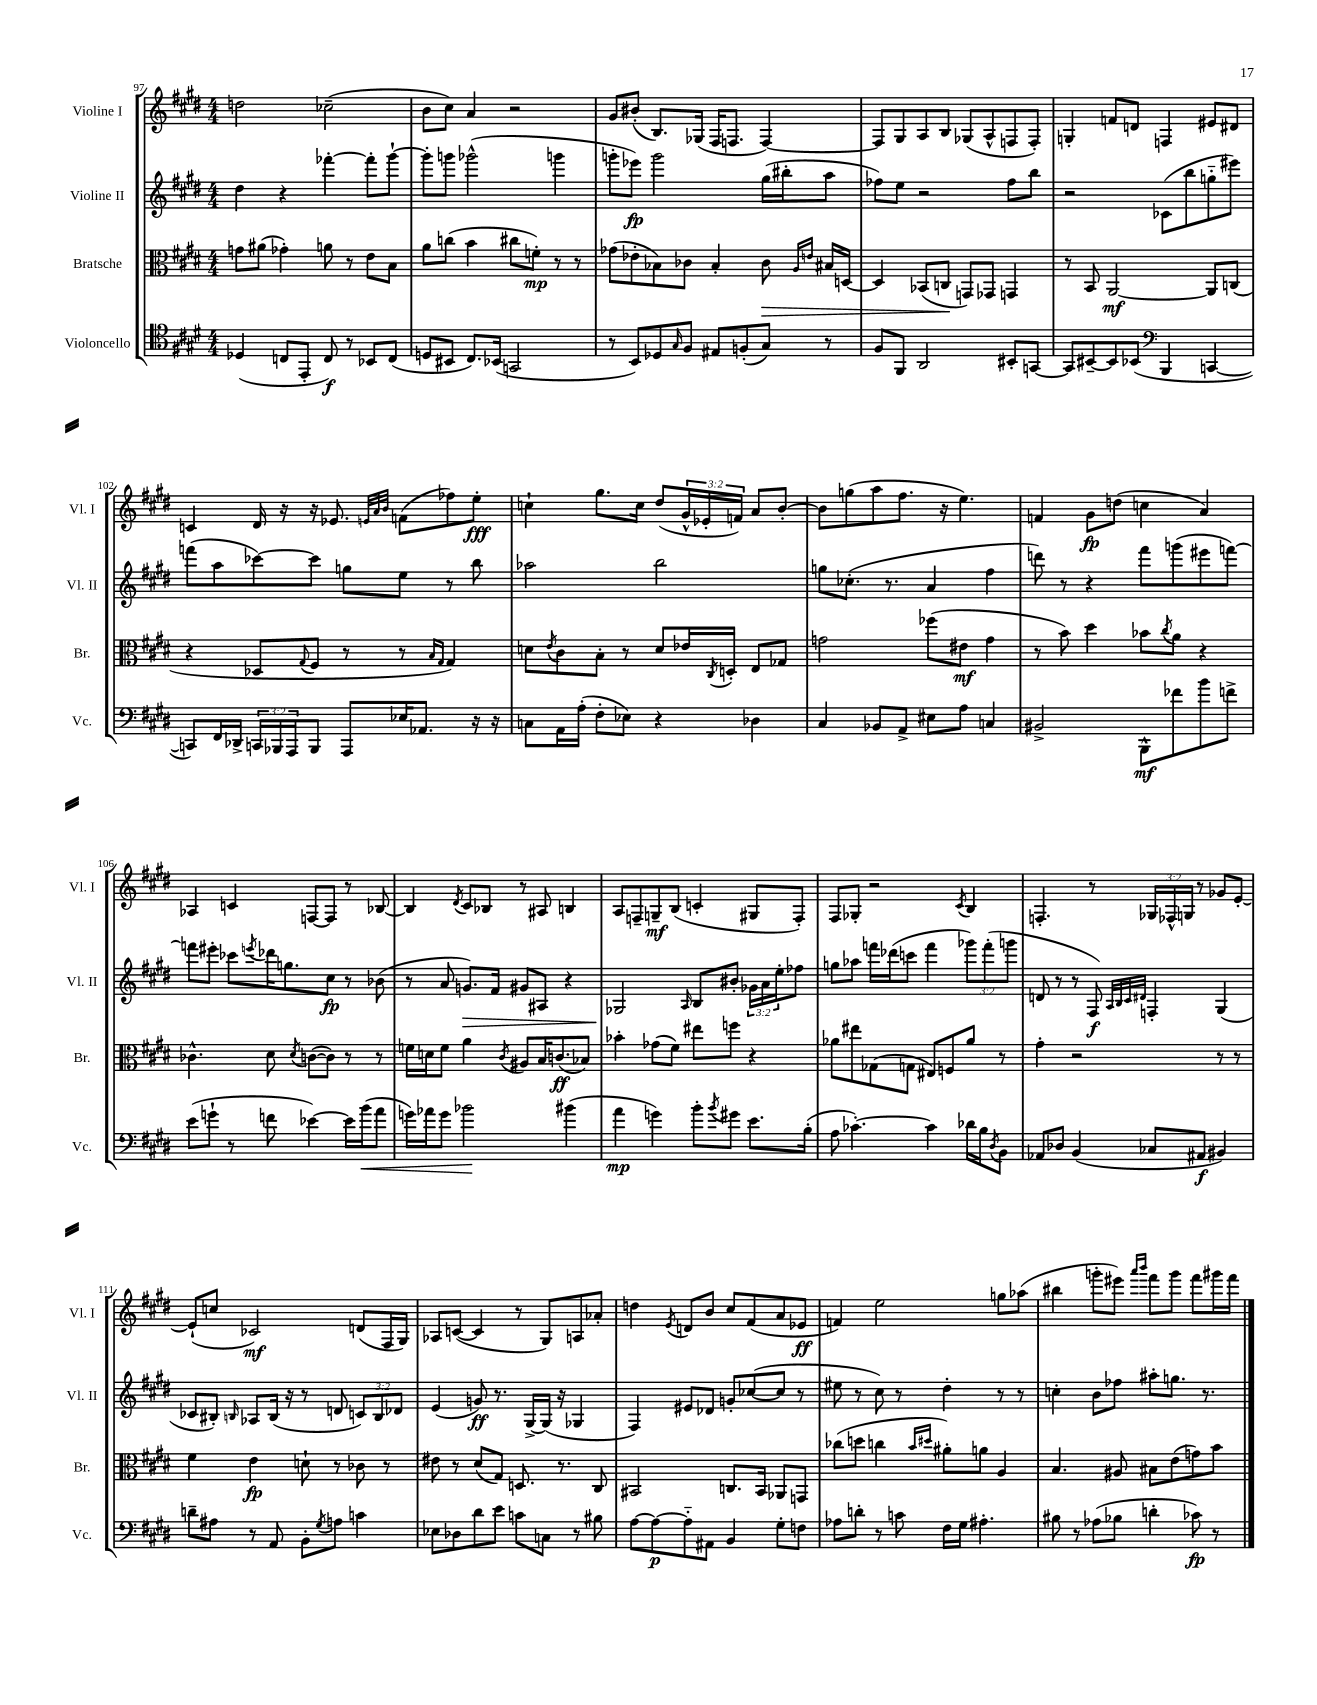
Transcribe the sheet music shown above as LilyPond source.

<<
\new StaffGroup <<
\new Staff = "s0" \with { instrumentName = "Violine I" shortInstrumentName = "Vl. I" } {
    \clef treble \key e \major \numericTimeSignature \time 4/4 \override Staff.TupletNumber.text = #tuplet-number::calc-fraction-text
    d''2 ces''2--( |
    b'8 cis''8) a'4 r2 |
    gis'8 bis'8-.( b8.) ges16( fis16 f8. f4~) |
    f8 gis8 a8 b8 ges8( a8-^ f8 f8-.) |
    g4-. f'8 d'8 f4 eis'8 dis'8 |
    c'4 dis'16 r16 r16 ees'8. \grace { e'32 a'32 b'32 } f'8( fes''8) e''8-.\fff |
    c''4-! gis''8. c''16 dis''8( \tuplet 3/2 { gis'16-^ ees'16-. f'16) } a'8 b'8~-. |
    b'8 g''8( a''8 fis''8. r16 e''4.) |
    f'4 gis'8\fp d''8( c''4 a'4) |
    aes4 c'4 f8~ f8 r8 bes8~ |
    bes4 \acciaccatura { dis'8 } cis'8 bes8 r8 ais8 b4 |
    a8 f8-- g8--\mf b8( c'4-. gis8 f8-.) |
    fis8 ges8-. r2 \acciaccatura { cis'8 } b4 |
    f4.-. r8 \tuplet 3/2 { ges16 fes16-^ g16 } r8 ges'8 e'8~-. |
    e'8-!( c''8 ces'2\mf) d'8( fis16 gis16) |
    aes8 c'8~( c'4 r8 gis8) a8 aes'8-. |
    d''4 \acciaccatura { e'8 } d'8 b'8 cis''8 fis'8( a'8 ees'8\ff |
    f'4) e''2 g''8 aes''8( |
    bis''4 g'''8-. eis'''8) \grace { a'''16 b'''16 } fis'''8 g'''8 fis'''8 gis'''16 fis'''16 \bar "|." |
}
\new Staff = "s1" \with { instrumentName = "Violine II" shortInstrumentName = "Vl. II" } {
    \clef treble \key e \major \numericTimeSignature \time 4/4 \override Staff.TupletNumber.text = #tuplet-number::calc-fraction-text
    dis''4 r4 fes'''4~-. fes'''8-. gis'''8~-! |
    gis'''8-. g'''8 ges'''2-^( g'''4 |
    g'''8-. ees'''8\fp) g'''2 gis''16( bis''16-. a''8 |
    fes''8) e''8 r2 fes''8 b''8 |
    r2 ces'8( b''8 g''8-_ eis'''8) |
    f'''8( a''8 ces'''8~) ces'''8 g''8 e''8 r8 b''8 |
    aes''2 b''2 |
    g''8 ces''8.-.( r8. a'4 fis''4 |
    d'''8) r8 r4 fis'''8 g'''8( eis'''8 f'''8~) |
    f'''8 eis'''8-. ces'''8 \acciaccatura { e'''8 } des'''16 g''8. cis''8\fp r8 bes'8( |
    r8 a'8 g'8.\>) fis'16 gis'8 ais8 r4 |
    ges2\! \grace { a16 } b8 bis'8-. \tuplet 3/2 { ges'16 a'16 e''16-. } fes''8 |
    g''8 aes''8 f'''16 des'''16( c'''8 f'''4 \tuplet 3/2 { ges'''8) f'''8-.( g'''8 } |
    d'8 r8 r8 fis8\f) \grace { a32 b32 cis'32 dis'32 } f4-. gis4( |
    ces'8 bis8-.) \grace { b16 } aes8 b16( r16 r8 d'8 \tuplet 3/2 { c'8) b8 des'8 } |
    e'4( g'8\ff) r8. gis16~-> gis16( r16 ges4 |
    fis4) eis'8 des'8 g'8-. ces''8~( ces''8 r8 |
    eis''8 r8 cis''8) r8 dis''4-. r8 r8 |
    c''4-. b'8 fes''8 ais''8-. g''8. r8. \bar "|." |
}
\new Staff = "s2" \with { instrumentName = "Bratsche" shortInstrumentName = "Br." } {
    \clef alto \key e \major \numericTimeSignature \time 4/4
    g'8 ais'8( ges'4-.) a'8 r8 e'8 b8 |
    a'8 c''8( b'4 cis''8 f'8-.\mp) r8 r8 |
    ges'8( ees'8-. bes8) ces'8 bes4-. ces'8\> \grace { a16 e'16 } bis16 d16~ |
    d4 bes,8( c8\! g,8) ges,8 g,4 |
    r8 b,8 a,2~\mf a,8 c8( |
    r4 des8 \appoggiatura { gis8 } fis8 r8 r8 \grace { b16 gis16 } gis4) |
    d'8 \acciaccatura { e'8 } cis'8 b8-. r8 d'8 ees'16 \acciaccatura { cis8 } d16-. e8 ges8 |
    g'2 fes''8( eis'8\mf g'4 |
    r8 b'8) dis''4 bes'8 \acciaccatura { cis''8 } a'8 r4 |
    ces'4.-^ dis'8 \acciaccatura { dis'8 } c'8~( c'8) r8 r8 |
    f'16 d'16 f'8 a'4 \acciaccatura { cis'8 } ais8 b16 c'8.\ff( bes8) |
    bes'4-. ges'8( fis'8) eis''8 f''8 r4 |
    aes'8 eis''8 ges8( g8 eis8) f8 aes'8 r8 |
    gis'4-. r2 r8 r8 |
    fis'4 e'4\fp d'8-! r8 ces'8 r8 |
    eis'8 r8 dis'8( gis8) d8. r8. cis8 |
    bis,2 c8. bis,16 aes,8 g,8 |
    ces''8( d''8 c''4 \grace { b'16 dis''16 } ais'8-.) a'8 a4 |
    b4. ais8 bis8 e'8( g'8) b'8 \bar "|." |
}
\new Staff = "s3" \with { instrumentName = "Violoncello" shortInstrumentName = "Vc." } {
    \clef tenor \key e \major \numericTimeSignature \time 4/4 \override Staff.TupletNumber.text = #tuplet-number::calc-fraction-text
    des4( c8 e,8-. c8\f) r8 bes,8 c8( |
    d8 bis,8 cis8.) bes,16( g,2 |
    r8 b,8) des8 \grace { gis16 } fis8 eis8 f8-.( gis8) r8 |
    fis8 fis,8 a,2 bis,8-. g,8~ |
    g,8 bis,8~-- bis,8 bes,8( \clef bass b,,4 c,4~ |
    c,8) fis,16 des,16-> \tuplet 3/2 { c,16 bes,,16 a,,16 } bes,,8 a,,8 ees16 aes,8. r16 r16 |
    c8 a,16 a16-.( fis8-. ees8) r4 des4 |
    cis4 bes,8 a,8-> eis8 a8 c4 |
    bis,2-> b,,8-^\mf fes'8 b'8 f'8-> |
    e'8( g'8-! r8 f'8 ees'4~) ees'16 b'16\<( a'8 |
    g'16) aes'16 g'8 bes'2\! bis'4( |
    a'4\mp g'4) b'8-. \acciaccatura { b'8 } gis'8 e'8. b16-.( |
    a8 ces'4.~-.) ces'4 des'16 b16 \acciaccatura { dis8 } b,8 |
    aes,8 des8 b,4( ces8 ais,8\f bis,4) |
    d'8-- ais8 r8 a,8 b,8-. \acciaccatura { gis8 } a8 c'4 |
    ees8 des8 dis'8 e'8 c'8 c8 r8 bis8 |
    a8~ a8~\p a8-_ ais,8 b,4 gis8-. f8 |
    aes8 d'8-. r8 c'8 fis16 gis16 ais4.-. |
    bis8 r8 aes8( bes8 d'4-. ces'8\fp) r8 \bar "|." |
}
>>
>>
\layout { \context { \Score currentBarNumber = #97 } }
